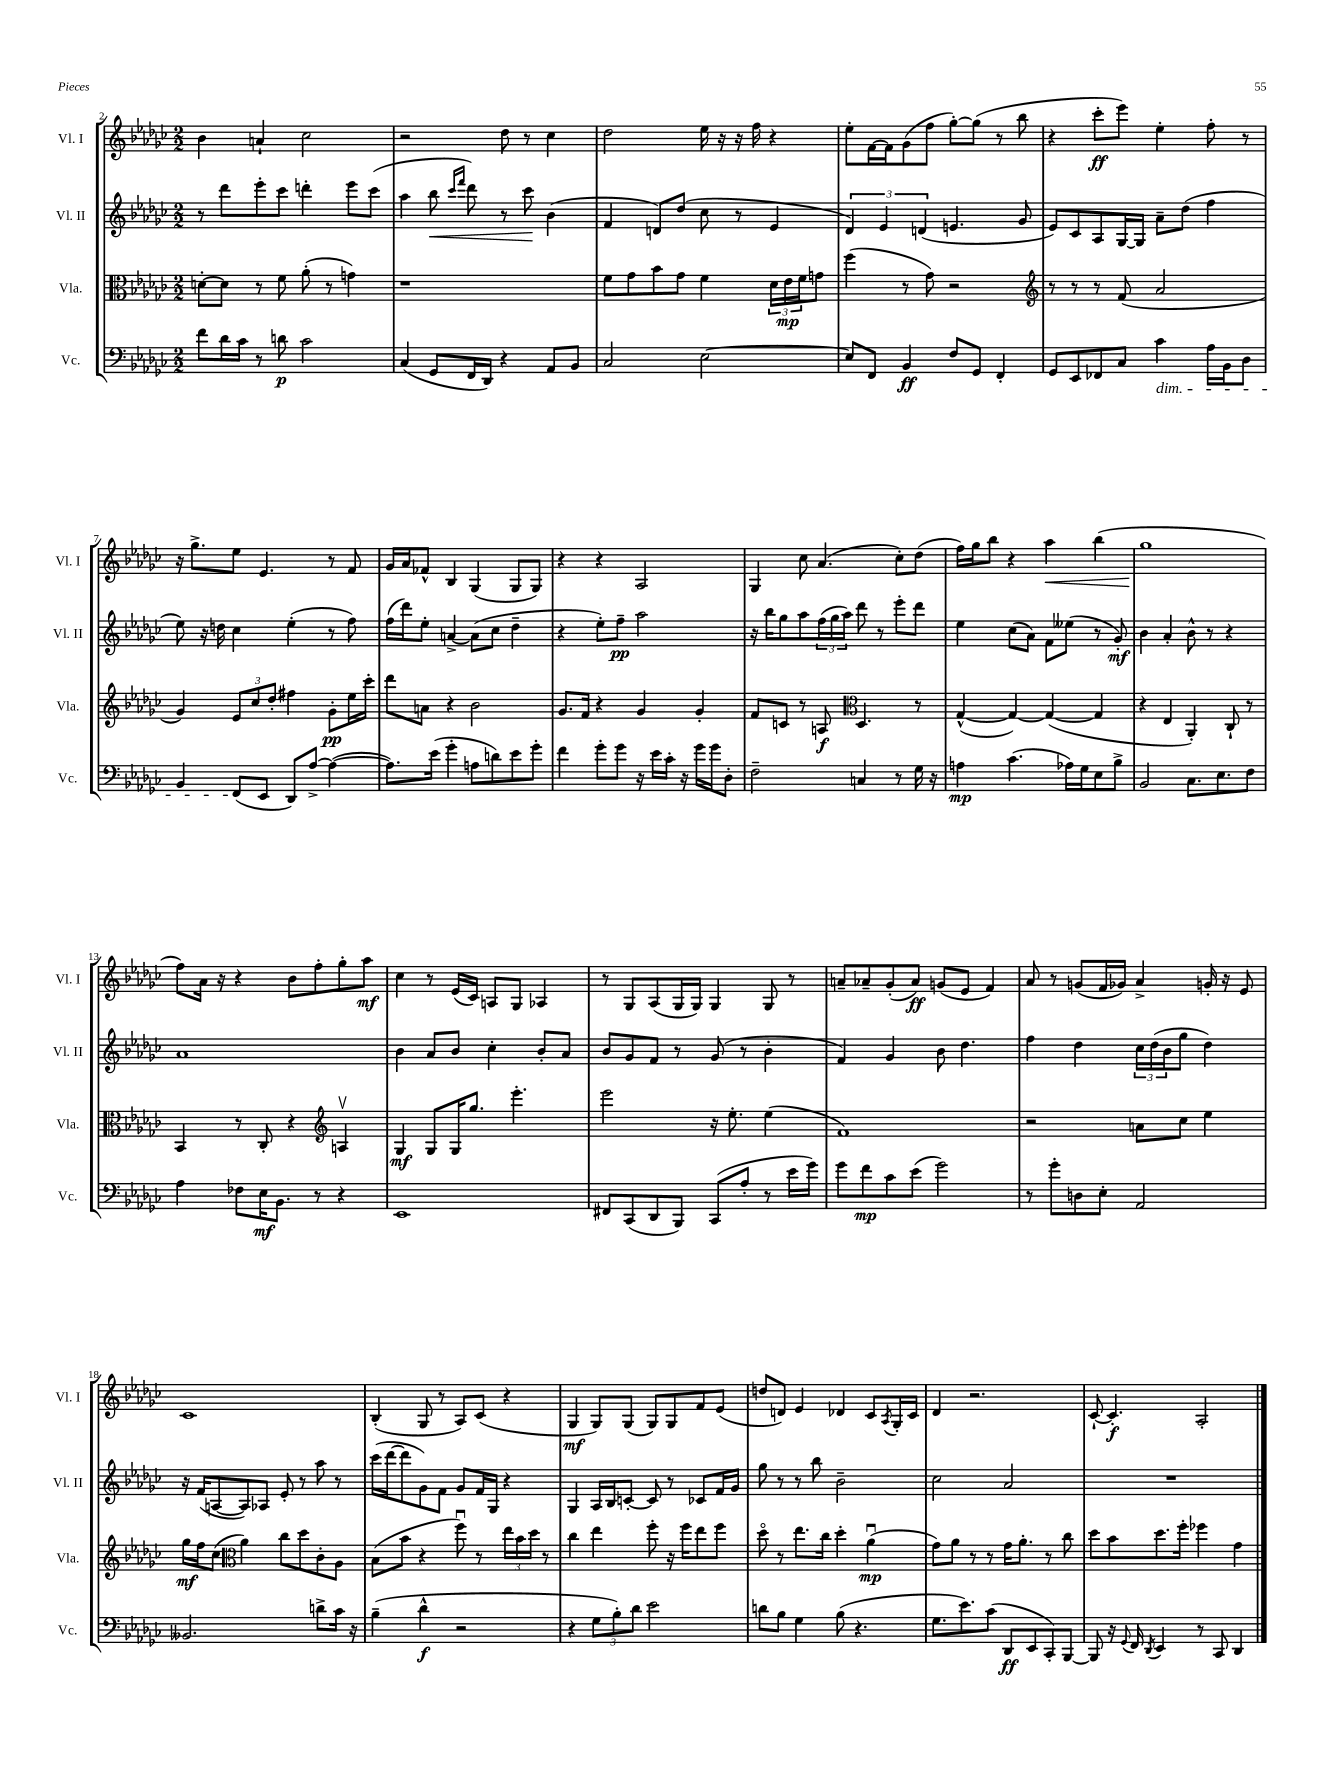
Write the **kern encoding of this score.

**kern	**dynam	**kern	**dynam	**kern	**dynam	**kern	**dynam
*part4	*part4	*part3	*part3	*part2	*part2	*part1	*part1
*staff4	*staff4	*staff3	*staff3	*staff2	*staff2	*staff1	*staff1
*I"Vc.	*	*I"Vla.	*	*I"Vl. II	*	*I"Vl. I	*
*I'Vc.	*	*I'Vla.	*	*I'Vl. II	*	*I'Vl. I	*
*clefF4	*	*clefC3	*	*clefG2	*	*clefG2	*
*k[b-e-a-d-g-c-]	*	*k[b-e-a-d-g-c-]	*	*k[b-e-a-d-g-c-]	*	*k[b-e-a-d-g-c-]	*
*M2/2	*	*M2/2	*	*M2/2	*	*M2/2	*
=2	=2	=2	=2	=2	=2	=2	=2
8f\L	.	[8dn'\L	.	8r	.	4b-\	.
16d-\L	.	8d\J]	.	8ddd-\L	.	.	.
16c-\JJ	.	.	.	.	.	.	.
8r	.	8r	.	8eee-'\	.	4an`/	.
8dn\	p	8f\	.	8ccc-\J	.	.	.
2c-\	.	(8a-'\	.	4dddn'\	.	2cc-\	.
.	.	8r	.	.	.	.	.
.	.	4gn\)	.	8eee-\L	.	.	.
.	.	.	.	(8ccc-\J	.	.	.
=3	=3	=3	=3	=3	=3	=3	=3
(4C-/	.	1r	.	4aa-\	.	2r	.
!	!	!	!	!	!LO:HP:b	!	!
8GG-/L	.	.	.	8bb-\	<	.	.
.	.	.	.	16qqccc-/LL	.	.	.
.	.	.	.	16qqfff/JJ	.	.	.
16FF/L	.	.	.	8ddd-\)	.	.	.
16DD-/JJ)	.	.	.	.	.	.	.
4r	.	.	.	8r	.	8dd-\	.
.	.	.	.	8ccc-\	.	8r	.
8AA-/L	.	.	.	(4b-\	[	4cc-\	.
8BB-/J	.	.	.	.	.	.	.
=4	=4	=4	=4	=4	=4	=4	=4
2C-/	.	8f\L	.	4f/	.	2dd-\	.
.	.	8g-\	.	.	.	.	.
.	.	8b-\	.	8dn/L)	.	.	.
.	.	8g-\J	.	(8dd-/J	.	.	.
[2E-\	.	4f\	.	8cc-\	.	16ee-\	.
.	.	.	.	.	.	16r	.
.	.	.	.	8r	.	16r	.
.	.	.	.	.	.	16ff\	.
.	.	24d-\LL	.	4e-/	.	4r	.
.	.	24e-\	mp	.	.	.	.
.	.	24f\J	.	.	.	.	.
.	.	8gn\J	.	.	.	.	.
=5	=5	=5	=5	=5	=5	=5	=5
8E-/L]	.	(4ff\	.	6d-/)	.	8ee-'\L	.
8FF/J	.	.	.	.	.	[16f\L	.
.	.	.	.	6e-/	.	.	.
.	.	.	.	.	.	16f\J]	.
4BB-/	ff	8r	.	.	.	(8g-\	.
.	.	.	.	(6dn/	.	.	.
.	.	8g-\)	.	.	.	8ff\J	.
8F/L	.	2r	.	4.en/	.	[8gg-'\L)	.
8GG-/J	.	.	.	.	.	(8gg-\J]	.
4FF'/	.	.	.	.	.	8r	.
.	.	.	.	8g-/	.	8bb-\	.
=6	=6	=6	=6	=6	=6	=6	=6
*	*	*clefG2	*	*	*	*	*
8GG-/L	.	8r	.	8e-/L)	.	4r	.
8EE-/	.	8r	.	8c-/	.	.	.
8FF-X/	.	8r	.	8A-/	.	8ccc-'\L	ff
8C-/J	.	(8f/	.	[16G-/L	.	8eee-\J)	.
.	.	.	.	16G-/JJ]	.	.	.
!LO:TX:b:i:t=dim.	!	!	!	!	!	!	!
4c-\	.	2a-/	.	8a-~\L	.	4ee-'\	.
.	.	.	.	(8dd-\J	.	.	.
16A-\LL	.	.	.	4ff\	.	8ff'\	.
16BB-\J	.	.	.	.	.	.	.
8D-\J	.	.	.	.	.	8r	.
!!LO:LB:g=z
=7	=7	=7	=7	=7	=7	=7	=7
4BB-/	.	4g-/)	.	8ee-\)	.	16r	.
.	.	.	.	.	.	8.gg-^\L	.
.	.	.	.	16r	.	.	.
.	.	.	.	16ddn\	.	.	.
(8FF/L	.	12e-/L	.	4cc-\	.	8ee-\J	.
.	.	12cc-/	.	.	.	.	.
8EE-/J	.	.	.	.	.	4.e-/	.
.	.	12dd-'/J	.	.	.	.	.
8DD-/L)	.	4ff#X\	.	(4ee-'\	.	.	.
[8A-^/J	.	.	.	.	.	.	.
(4A-\_	.	8g-'\L	pp	8r	.	8r	.
.	.	16ee-\L	.	8ff\)	.	8f/	.
.	.	16ccc-'\JJ	.	.	.	.	.
=8	=8	=8	=8	=8	=8	=8	=8
8.A-\L])	.	8ddd-\L	.	(16ff\LL	.	16g-/LL	.
.	.	.	.	16ddd-\J)	.	16a-/J	.
.	.	8an\J	.	8ee-'\J	.	8f-X^^/J	.
(16e-\Jk	.	.	.	.	.	.	.
4g-'\	.	4r	.	[4an^/	.	4B-/	.
8An\L	.	2b-\	.	(8a\L]	.	(4G-/	.
8dn\)	.	.	.	8cc-\J	.	.	.
8e-\	.	.	.	4dd-~\	.	8G-/L	.
8g-'\J	.	.	.	.	.	8G-/J)	.
=9	=9	=9	=9	=9	=9	=9	=9
4f\	.	8.g-/L	.	4r	.	4r	.
.	.	16f/Jk	.	.	.	.	.
8g-'\L	.	4r	.	8ee-'\L)	.	4r	.
8g-\J	.	.	.	8ff~\J	pp	.	.
16r	.	4g-/	.	2aa-\	.	2A-/	.
16e-\LL	.	.	.	.	.	.	.
16c-'\JJ	.	.	.	.	.	.	.
16r	.	.	.	.	.	.	.
16g-\LL	.	4g-'/	.	.	.	.	.
16g-\J	.	.	.	.	.	.	.
8D-'\J	.	.	.	.	.	.	.
=10	=10	=10	=10	=10	=10	=10	=10
2F~\	.	8f/L	.	16r	.	4G-/	.
.	.	.	.	16bb-\KL	.	.	.
.	.	8cn/J	.	8gg-\	.	.	.
.	.	8r	.	8aa-\	.	8cc-\	.
.	.	8An/	f	(24ff\L	.	(4.a-/	.
.	.	.	.	24gg-\	.	.	.
.	.	.	.	24aa-\JJ)	.	.	.
*	*	*clefC3	*	*	*	*	*
4Cn/	.	4.D-/	.	8ddd-\	.	.	.
.	.	.	.	8r	.	.	.
8r	.	.	.	8eee-'\L	.	8cc-'\L)	.
16G-\	.	8r	.	8ddd-\J	.	(8dd-\J	.
16r	.	.	.	.	.	.	.
=11	=11	=11	=11	=11	=11	=11	=11
4An\	mp	([4G-^^/	.	4ee-\	.	16ff\LL)	.
.	.	.	.	.	.	16gg-\J	.
.	.	.	.	.	.	8bb-\J	.
(4.c-\	.	4G-/_)	.	(8cc-\L	.	4r	.
.	.	.	.	8a-\J)	.	.	.
!	!	!	!	!	!	!	!LO:HP:b
.	.	(4G-/_	.	8f\L	.	4aa-\	<
16A-X\LL)	.	.	.	(8ee--X\J	.	.	.
16G-\J	.	.	.	.	.	.	.
8E-\	.	4G-/]	.	8r	.	(4bb-\	.
8B-^\J	.	.	.	8g-'/)	mf	.	.
=12	=12	=12	=12	=12	=12	=12	=12
2BB-/	.	4r	.	4b-\	.	1gg-	.
.	.	4E-/	.	4a-'/	.	.	.
8.C-\L	.	4AA-'/)	.	8b-^^\	.	.	.
.	.	.	.	8r	.	.	.
8.E-\	.	.	.	.	.	.	.
.	.	8C-`/	.	4r	.	.	.
8F\J	.	8r	.	.	.	.	.
.	.	.	.	.	.	.	[
!!LO:LB:g=z
=13	=13	=13	=13	=13	=13	=13	=13
4A-\	.	4BB-/	.	1a-	.	8ff\L)	.
.	.	.	.	.	.	16a-\Jk	.
.	.	.	.	.	.	16r	.
8F-X\L	.	8r	.	.	.	4r	.
16E-\K	mf	8C-'/	.	.	.	.	.
8.BB-\J	.	.	.	.	.	.	.
.	.	4r	.	.	.	8b-\L	.
8r	.	.	.	.	.	8ff'\	.
*	*	*clefG2	*	*	*	*	*
4r	.	4Anv/	.	.	.	8gg-'\	.
.	.	.	.	.	.	8aa-\J	mf
=14	=14	=14	=14	=14	=14	=14	=14
1EE-	.	4G-/	mf	4b-\	.	4cc-\	.
.	.	8G-/L	.	8a-/L	.	8r	.
.	.	16G-/K	.	8b-/J	.	(16e-/LL	.
.	.	8.gg-/J	.	.	.	16c-/JJ)	.
.	.	.	.	4cc-'\	.	8An/L	.
.	.	4.eee-'\	.	.	.	8G-/J	.
.	.	.	.	8b-'/L	.	4A-X/	.
.	.	.	.	8a-/J	.	.	.
=15	=15	=15	=15	=15	=15	=15	=15
8FF#X/L	.	2eee-\	.	8b-/L	.	8r	.
(8CC-/	.	.	.	8g-/	.	8G-/L	.
8DD-/	.	.	.	8f/J	.	(8A-/	.
8BBB-/J)	.	.	.	8r	.	16G-/L	.
.	.	.	.	.	.	16G-/JJ)	.
(8CC-/L	.	16r	.	(8g-/	.	4G-/	.
.	.	8.ee-'\	.	.	.	.	.
8A-'/J	.	.	.	8r	.	.	.
8r	.	(4ee-\	.	4b-'\	.	8G-/	.
16e-\LL	.	.	.	.	.	8r	.
16g-\JJ)	.	.	.	.	.	.	.
=16	=16	=16	=16	=16	=16	=16	=16
8g-\L	.	1f)	.	4f/)	.	8an~/L	.
8f\	mp	.	.	.	.	8a-X~/	.
8c-\	.	.	.	4g-/	.	(8g-'/	.
(8e-\J	.	.	.	.	.	8a-/J)	ff
2g-\)	.	.	.	8b-\	.	(8gn/L	.
.	.	.	.	4.dd-\	.	8e-/J	.
.	.	.	.	.	.	4f/)	.
=17	=17	=17	=17	=17	=17	=17	=17
8r	.	2r	.	4ff\	.	8a-/	.
8g-'\L	.	.	.	.	.	8r	.
8Dn\	.	.	.	4dd-\	.	(8gn/L	.
8E-'\J	.	.	.	.	.	16f/L	.
.	.	.	.	.	.	16g-X/JJ)	.
2AA-/	.	8an\L	.	24cc-\LL	.	4a-^/	.
.	.	.	.	(24dd-\	.	.	.
.	.	.	.	24b-\J	.	.	.
.	.	8cc-\J	.	8gg-\J	.	.	.
.	.	4ee-\	.	4dd-\)	.	16gn'/	.
.	.	.	.	.	.	16r	.
.	.	.	.	.	.	8e-/	.
!!LO:LB:g=z
=18	=18	=18	=18	=18	=18	=18	=18
2.BB--X/	.	16gg-\LL	mf	16r	.	1c-	.
.	.	16ff\J	.	(16f/KL	.	.	.
.	.	(8cc-\J	.	[8An/	.	.	.
*	*	*clefC3	*	*	*	*	*
.	.	4a-\)	.	8A/])	.	.	.
.	.	.	.	8A-X/J	.	.	.
.	.	8cc-\L	.	8e-'/	.	.	.
.	.	8dd-\	.	8r	.	.	.
8dn^\L	.	8c-'\	.	8aa-\	.	.	.
16c-\Jk	.	8A-\J	.	8r	.	.	.
16r	.	.	.	.	.	.	.
=19	=19	=19	=19	=19	=19	=19	=19
(4B-~\	.	(8B-\L	.	(16ccc-\LL	.	(4B-'/	.
.	.	.	.	[16ddd-\J	.	.	.
.	.	8b-\J	.	8ddd-\]	.	.	.
4d-^^\	f	4r	.	8g-\)	.	8G-/	.
.	.	.	.	8f\J	.	8r	.
2r	.	8ffu\)	.	8g-/L	.	8A-/L)	.
.	.	8r	.	16f/L	.	(8c-/J	.
.	.	.	.	16G-/JJ	.	.	.
.	.	24ee-\LL	.	4r	.	4r	.
.	.	24b-\	.	.	.	.	.
.	.	24dd-\JJ	.	.	.	.	.
.	.	8r	.	.	.	.	.
=20	=20	=20	=20	=20	=20	=20	=20
4r	.	4cc-\	.	4G-/	.	4G-/	mf
12G-\L	.	4ee-\	.	16A-/LL	.	8G-/L)	.
.	.	.	.	16B-/J	.	.	.
12B-'\)	.	.	.	.	.	.	.
.	.	.	.	[8cn'/J	.	(8G-/J	.
12d-\J	.	.	.	.	.	.	.
2e-\	.	8ff'\	.	8c/]	.	8G-/L)	.
.	.	16r	.	8r	.	8G-/	.
.	.	16ff\KL	.	.	.	.	.
.	.	8ee-\	.	8c-X/L	.	8f/	.
.	.	8ff\J	.	16f/L	.	(8e-/J	.
.	.	.	.	16g-/JJ	.	.	.
=21	=21	=21	=21	=21	=21	=21	=21
8dn\L	.	8dd-\	.	8gg-\	.	8ddn/L	.
8B-\J	.	8r	.	8r	.	8dn/J)	.
4G-\	.	8.ee-\L	.	8r	.	4e-/	.
.	.	.	.	8bb-\	.	.	.
.	.	16cc-\Jk	.	.	.	.	.
(8B-\	.	4dd-'\	.	2b-~\	.	4d-X/	.
4.r	.	.	.	.	.	.	.
.	.	(4a-u\	mp	.	.	8c-/L	.
.	.	.	.	.	.	8qA-/	.
.	.	.	.	.	.	16G-'/L	.
.	.	.	.	.	.	16c-/JJ	.
=22	=22	=22	=22	=22	=22	=22	=22
8.G-\L	.	8g-\L)	.	2cc-\	.	4d-/	.
.	.	8a-\J	.	.	.	.	.
8.e-\)	.	.	.	.	.	.	.
.	.	8r	.	.	.	2.r	.
(8c-\J	.	8r	.	.	.	.	.
8DD-/L	ff	16g-\KL	.	2a-/	.	.	.
.	.	8.a-'\J	.	.	.	.	.
8EE-/	.	.	.	.	.	.	.
8CC-'/)	.	8r	.	.	.	.	.
[8BBB-/J	.	8cc-\	.	.	.	.	.
=23	=23	=23	=23	=23	=23	=23	=23
8BBB-/]	.	8dd-\L	.	1r	.	[8c-`/	.
16r	.	8b-\	.	.	.	4.c-'/]	f
8qqGG-/	.	.	.	.	.	.	.
16FF/	.	.	.	.	.	.	.
8qDD-/	.	.	.	.	.	.	.
4EE-/	.	8.dd-\	.	.	.	.	.
.	.	16ff'\Jk	.	.	.	.	.
8r	.	4ff-X\	.	.	.	2A-'/	.
8CC-/	.	.	.	.	.	.	.
4DD-/	.	4g-\	.	.	.	.	.
==	==	==	==	==	==	==	==
*-	*-	*-	*-	*-	*-	*-	*-
